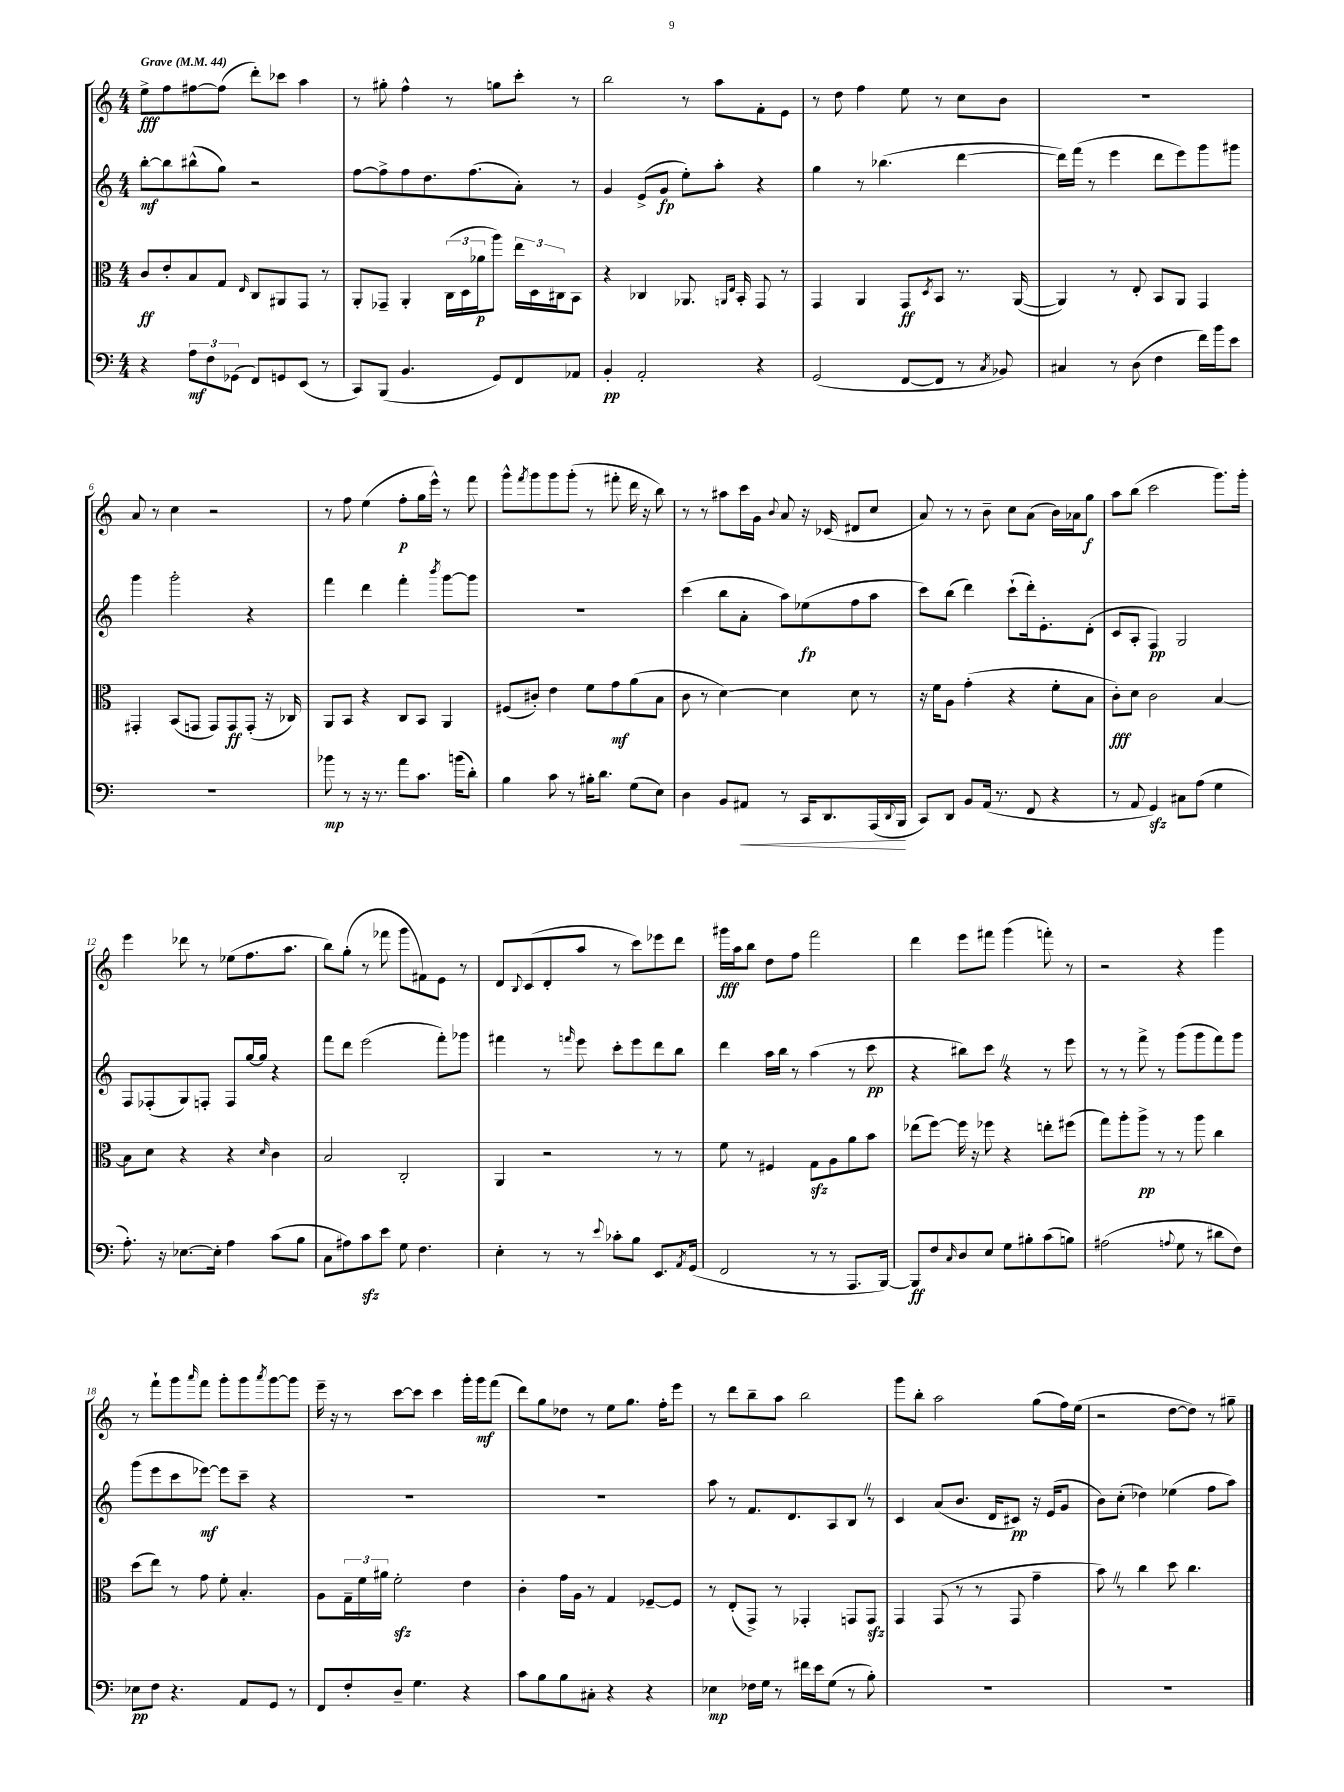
<<
\new StaffGroup <<
\new Staff = "s0" {
    \clef treble \key c \major \numericTimeSignature \time 4/4 \tempo "Grave" 4 = 44
    e''8->\fff f''8 fis''8~ fis''8( d'''8-.) ces'''8 a''4 |
    r8 gis''8-. f''4-^ r8 g''8 c'''8-. r8 |
    b''2 r8 a''8 f'8-. e'8 |
    r8 d''8 f''4 e''8 r8 c''8 b'8 |
    R1 |
    a'8 r8 c''4 r2 |
    r8 f''8 e''4( f''8-.\p g''16 e'''16-^) r8 f'''8 |
    g'''8-^ \acciaccatura { f'''8 } g'''8 g'''8 g'''8-.( r8 fis'''8-. d'''16 r16 b''8) |
    r8 r8 ais''8 c'''16 g'16 \appoggiatura { b'8 } a'8 r16 ces'16( dis'8 c''8 |
    a'8) r8 r8 b'8-- c''8 a'8( b'16) aes'16 g''8\f |
    a''8 b''8( c'''2 g'''8.) g'''16-. |
    e'''4 des'''8 r8 ees''8( f''8. a''8. |
    b''8) g''8-.( r8 fes'''8 g'''8 fis'8) e'8 r8 |
    d'8 \appoggiatura { b8 } c'8( d'8-. a''8 r8 c'''8) ees'''8 d'''8 |
    gis'''16\fff a''16 b''8 d''8 f''8 f'''2 |
    d'''4 e'''8 fis'''8 g'''4( f'''8-.) r8 |
    r2 r4 g'''4 |
    r8 f'''8-! g'''8 \grace { a'''16 } f'''8 g'''8-. g'''8 \acciaccatura { a'''8 } g'''8~ g'''8 |
    e'''16-- r16 r8 c'''8~ c'''8 c'''4 g'''16-. g'''16\mf f'''8( |
    d'''8) g''8 des''8 r8 e''8 g''8. f''16-. e'''8 |
    r8 d'''8 b''8-- a''8 b''2 |
    g'''8 b''8-. a''2 g''8( f''16) e''16( |
    r2 d''8~ d''8) r8 gis''8-- \bar "|." |
}
\new Staff = "s1" {
    \clef treble \key c \major \numericTimeSignature \time 4/4
    b''8~-.\mf b''8 bis''8-^( g''8) r2 |
    f''8~ f''8-> f''8 d''8. f''8.( a'8-.) r8 |
    g'4 e'8->( g'8\fp e''8-.) a''8-. r4 |
    g''4 r8 bes''4.( d'''4~ |
    d'''16) f'''16( r8 e'''4 d'''8 e'''8) g'''8 gis'''8 |
    g'''4 g'''2-. r4 |
    f'''4 d'''4 f'''4-. \acciaccatura { b'''8 } g'''8~ g'''8 |
    R1 |
    c'''4( b''8 a'8-. a''8) ees''8\fp( f''8 a''8 |
    c'''8) b''8( d'''4) c'''8-!( d'''16-.) e'8.-. d'8-.( |
    c'8 a8-. f4\pp) g2 |
    f8 fes8-.( g8) f8-. f8 g''16~ g''16 r4 |
    f'''8 d'''8 e'''2( f'''8-.) ges'''8 |
    fis'''4 r8 \grace { f'''16 } e'''8 c'''8-. e'''8 d'''8 b''8 |
    d'''4 a''16 b''16 r8 a''4( r8 c'''8\pp |
    r4 bis''8) c'''8 \once \override BreathingSign.text = \markup { \musicglyph "scripts.caesura.straight" } \breathe r4 r8 e'''8 |
    r8 r8 f'''8-> r8 g'''8( g'''8 f'''8) g'''8 |
    g'''8( e'''8 c'''8 ees'''8~\mf) ees'''8 c'''8-- r4 |
    R1 |
    R1 |
    a''8 r8 f'8. d'8. a8 b8 \once \override BreathingSign.text = \markup { \musicglyph "scripts.caesura.straight" } \breathe r8 |
    c'4 a'8( b'8. d'16 cis'8\pp) r16 e'16( g'8 |
    b'8) c''8-.( des''4) ees''4( f''8 a''8) \bar "|." |
}
\new Staff = "s2" {
    \clef alto \key c \major \numericTimeSignature \time 4/4
    c'8\ff e'8-. b8 g8 \grace { e16 } c8 ais,8 g,8 r8 |
    a,8-. ges,8-- a,4-. \tuplet 3/2 { c16( d16 aes'16\p } a''8) \tuplet 3/2 { e''16 d16 cis16 } b,8 |
    r4 ces4 aes,8. \grace { a,16 e16 } b,16-. g,8 r8 |
    g,4 a,4 g,8\ff \acciaccatura { d8 } b,8 r8. a,16~( |
    a,4) r8 e8-. b,8 a,8 g,4 |
    gis,4-. b,8( g,8 g,8) g,8\ff g,8-.( r16 ces16) |
    a,8 b,8 r4 c8 b,8 a,4 |
    fis8( cis'8-.) e'4 f'8 g'8\mf a'8( b8 |
    c'8 r8 d'4~) d'4 d'8 r8 |
    r16 f'16 a8 g'4-.( r4 f'8-. b8 |
    c'8-.\fff) d'8 c'2 b4~ |
    b8 d'8 r4 r4 \grace { d'16 } c'4 |
    b2 c2-. |
    a,4 r2 r8 r8 |
    f'8 r8 fis4 g8\sfz a8 a'8 b'8 |
    ees''8( f''8~) f''16 r16 fes''8 r4 e''8-. fis''8( |
    g''8) a''8-. a''8->\pp r8 r8 a''8 c''4 |
    d''8( e''8) r8 g'8 f'8-. b4.-. |
    a8 \tuplet 3/2 { g16-- f'16 ais'16 } f'2-.\sfz e'4 |
    c'4-. g'16 a16 r8 g4 fes8~-- fes8 |
    r8 e8-.( g,8->) r8 ges,4-. g,8 g,8\sfz |
    g,4 g,8( r8 r8 g,8 g'4-- |
    b'8) \once \override BreathingSign.text = \markup { \musicglyph "scripts.caesura.straight" } \breathe r8 c''4 d''8 c''4. \bar "|." |
}
\new Staff = "s3" {
    \clef bass \key c \major \numericTimeSignature \time 4/4
    r4 \tuplet 3/2 { a8\mf f8 ges,8( } f,8) g,8 e,8( r8 |
    c,8) b,,8( b,4. g,8) f,8 aes,8 |
    b,4-.\pp a,2-. r4 |
    g,2( f,8~ f,8 r8 \acciaccatura { c8 } bes,8) |
    cis4 r8 d8( f4 f'16) b'16 e'8 |
    R1 |
    bes'8\mp r8 r16 r8. a'8 c'8. b'16( d'8-.) |
    b4 c'8 r8 bis16-. d'8. g8( e8) |
    d4 b,8 ais,8\< r8 c,16 d,8. a,,16( \appoggiatura { d,8 } b,,16\! |
    c,8) d,8 b,8 a,16( r8. f,8 r4 |
    r8 a,8 g,4\sfz) cis8 a8( g4 |
    a8.-.) r16 ees8.~ ees16-. a4 c'8( b8 |
    c8 ais8) c'8\sfz e'8 g8 f4. |
    e4-. r8 r8 \appoggiatura { e'8 } ces'8-. b8 e,8. \acciaccatura { a,8 } g,16( |
    f,2 r8 r8 a,,8. b,,16~) |
    b,,8\ff f8 \grace { c16 } d8 e8 g8 bis8-. c'8( b8) |
    ais2( \appoggiatura { a8 } g8 r8 dis'8 f8) |
    ees8\pp f8 r4. a,8 g,8 r8 |
    f,8 f8-. d8-- g4. r4 |
    c'8 b8 b8 cis8-. r4 r4 |
    ees4\mp fes16 g16 r8 fis'16 e'16 g8( r8 b8-.) |
    R1 |
    R1 \bar "|." |
}
>>
>>
